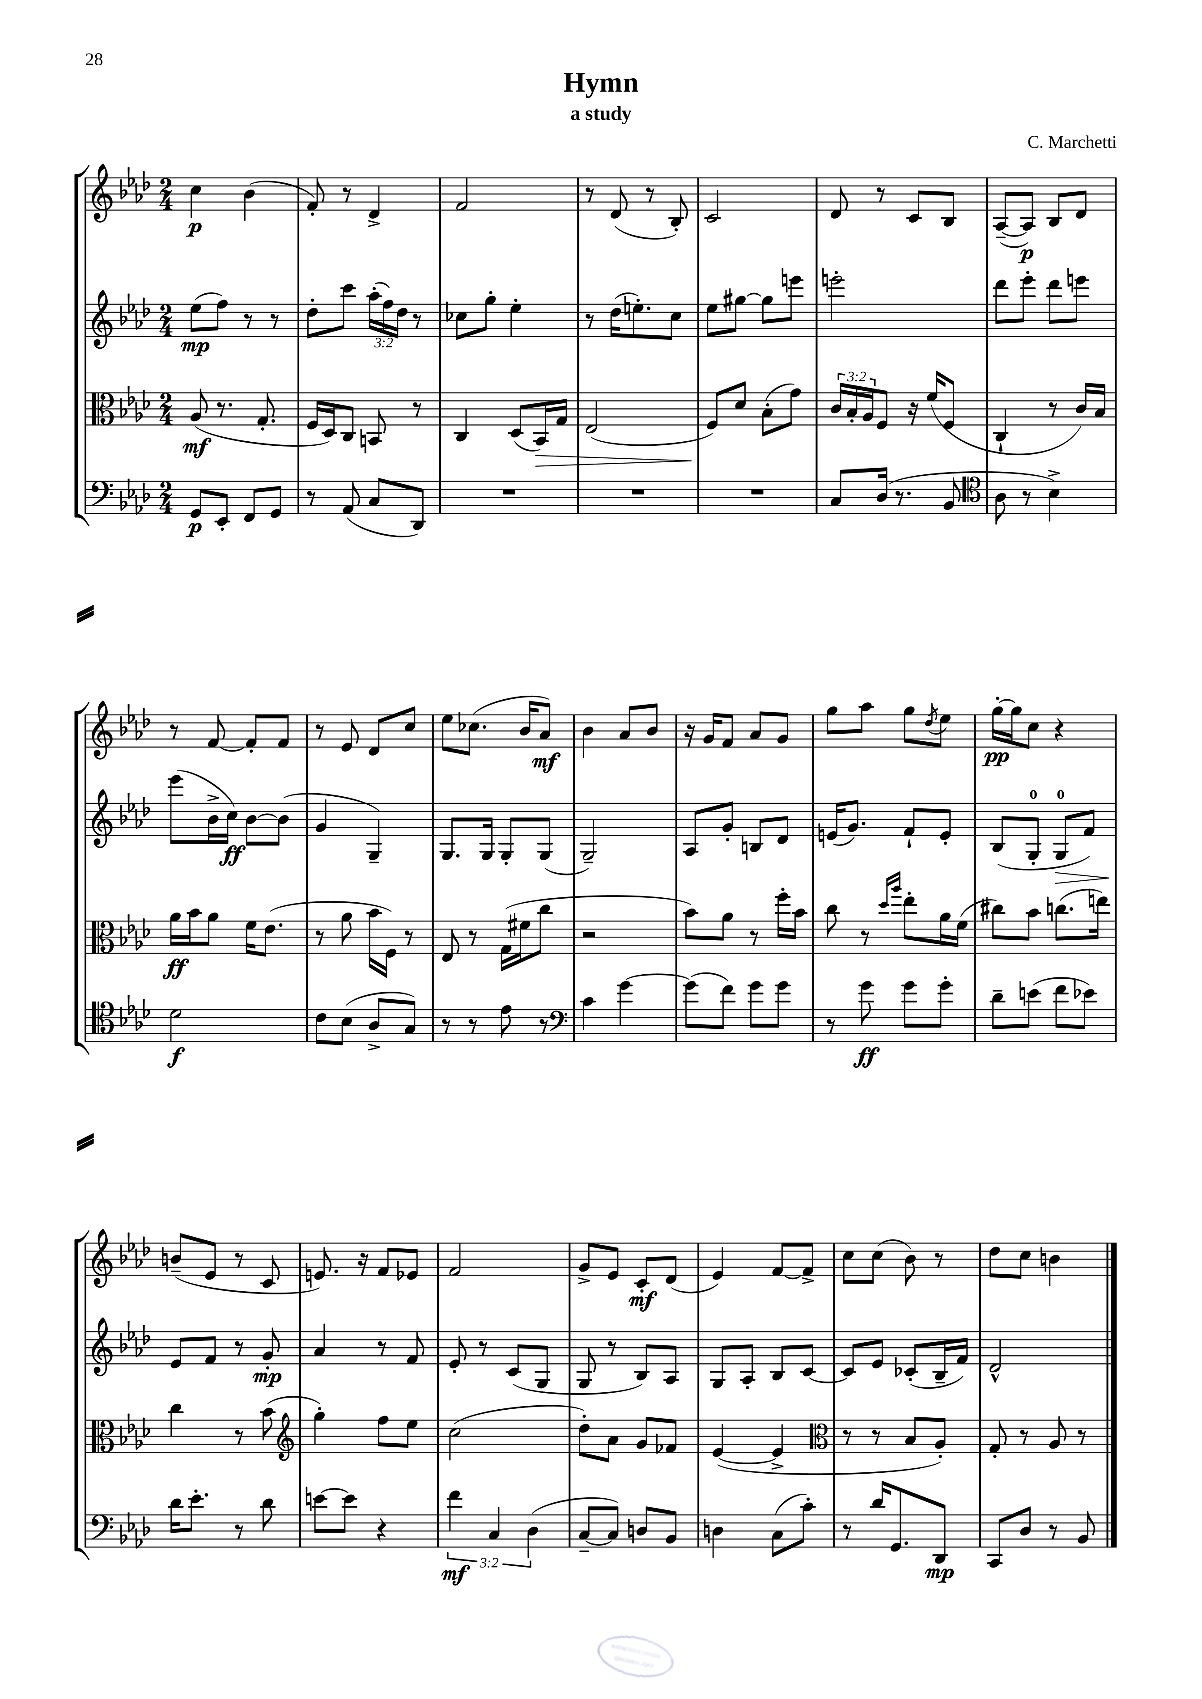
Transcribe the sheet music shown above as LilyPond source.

\header { title = "Hymn" composer = "C. Marchetti" subtitle = "a study" }
<<
\new StaffGroup <<
\new Staff = "s0" {
    \clef treble \key aes \major \numericTimeSignature \time 2/4
    c''4\p bes'4( |
    f'8-.) r8 des'4-> |
    f'2 |
    r8 des'8( r8 bes8-.) |
    c'2 |
    des'8 r8 c'8 bes8 |
    aes8~--( aes8\p) bes8 des'8 |
    r8 f'8~ f'8-. f'8 |
    r8 ees'8 des'8 c''8 |
    ees''8 ces''8.( bes'16 aes'8\mf) |
    bes'4 aes'8 bes'8 |
    r16 g'16 f'8 aes'8 g'8 |
    g''8 aes''8 g''8 \acciaccatura { des''8 } ees''8 |
    g''16~-.\pp g''16 c''8 r4 |
    b'8--( ees'8 r8 c'8 |
    e'8.) r16 f'8 ees'8 |
    f'2 |
    g'8-> ees'8 c'8-.\mf des'8( |
    ees'4) f'8~ f'8-> |
    c''8 c''8( bes'8) r8 |
    des''8 c''8 b'4 \bar "|." |
}
\new Staff = "s1" {
    \clef treble \key aes \major \numericTimeSignature \time 2/4 \override Staff.TupletNumber.text = #tuplet-number::calc-fraction-text
    ees''8\mp( f''8) r8 r8 |
    des''8-. c'''8 \tuplet 3/2 { aes''16-.( f''16) des''16 } r8 |
    ces''8 g''8-. ees''4-. |
    r8 des''16( e''8.-.) c''8 |
    ees''8 gis''8~ gis''8 e'''8 |
    e'''2-. |
    des'''8 ees'''8-. des'''8 e'''8 |
    ees'''8( bes'16-> c''16\ff) bes'8~ bes'8( |
    g'4 g4--) |
    g8. g16 g8-. g8( |
    g2--) |
    aes8 g'8-. b8 des'8 |
    e'16( g'8.) f'8-! e'8-. |
    bes8( g8-0-. g8-0\> f'8) |
    ees'8\! f'8 r8 g'8-.\mp |
    aes'4 r8 f'8 |
    ees'8-. r8 c'8( g8 |
    g8 r8 bes8) aes8 |
    g8 aes8-. bes8 c'8~ |
    c'8 ees'8 ces'8-.( bes16-- f'16) |
    des'2-^ \bar "|." |
}
\new Staff = "s2" {
    \clef alto \key aes \major \numericTimeSignature \time 2/4 \override Staff.TupletNumber.text = #tuplet-number::calc-fraction-text
    aes8\mf( r8. g8.-. |
    f16 des16) c8 b,8 r8 |
    c4 des8( bes,16\>) g16 |
    ees2( |
    f8\!) des'8 bes8-.( g'8) |
    \tuplet 3/2 { c'16 bes16-. aes16 } f8 r16 f'16( f8 |
    c4-! r8 c'16) bes16 |
    aes'16\ff bes'16 aes'8 f'16 ees'8.( |
    r8 aes'8 bes'16 f16) r8 |
    ees8 r8 g16( fis'16 c''8 |
    r2 |
    bes'8) aes'8 r8 f''16-. bes'16 |
    c''8 r8 \grace { des''16 aes''16 } ees''8-. aes'16 f'16( |
    cis''8) bes'8 c''8.( e''16) |
    c''4 r8 bes'8( |
    \clef treble g''4-.) f''8 ees''8 |
    c''2( |
    des''8-.) aes'8 g'8 fes'8 |
    ees'4~( ees'4-> |
    \clef alto r8 r8 bes8 aes8-.) |
    g8-. r8 aes8 r8 \bar "|." |
}
\new Staff = "s3" {
    \clef bass \key aes \major \numericTimeSignature \time 2/4 \override Staff.TupletNumber.text = #tuplet-number::calc-fraction-text
    g,8\p ees,8-. f,8 g,8 |
    r8 aes,8( c8 des,8) |
    R2 |
    R2 |
    R2 |
    c8 des16( r8. bes,8 |
    \clef tenor aes8 r8 bes4->) |
    des'2\f |
    c'8 bes8( aes8-> g8) |
    r8 r8 ees'8 r8 |
    \clef bass c'4 g'4~ |
    g'8( f'8) g'8 g'8 |
    r8 g'8\ff g'8 g'8-. |
    des'8-- e'8( f'8 ees'8) |
    des'16 ees'8.-. r8 des'8 |
    e'8~ e'8 r4 |
    \tuplet 3/2 { f'4\mf c4 des4( } |
    c8~-- c8) d8 bes,8 |
    d4 c8( c'8-.) |
    r8 des'16 g,8. des,8\mp |
    c,8 des8 r8 bes,8 \bar "|." |
}
>>
>>
\layout { \context { \Score \remove "Bar_number_engraver" } }
